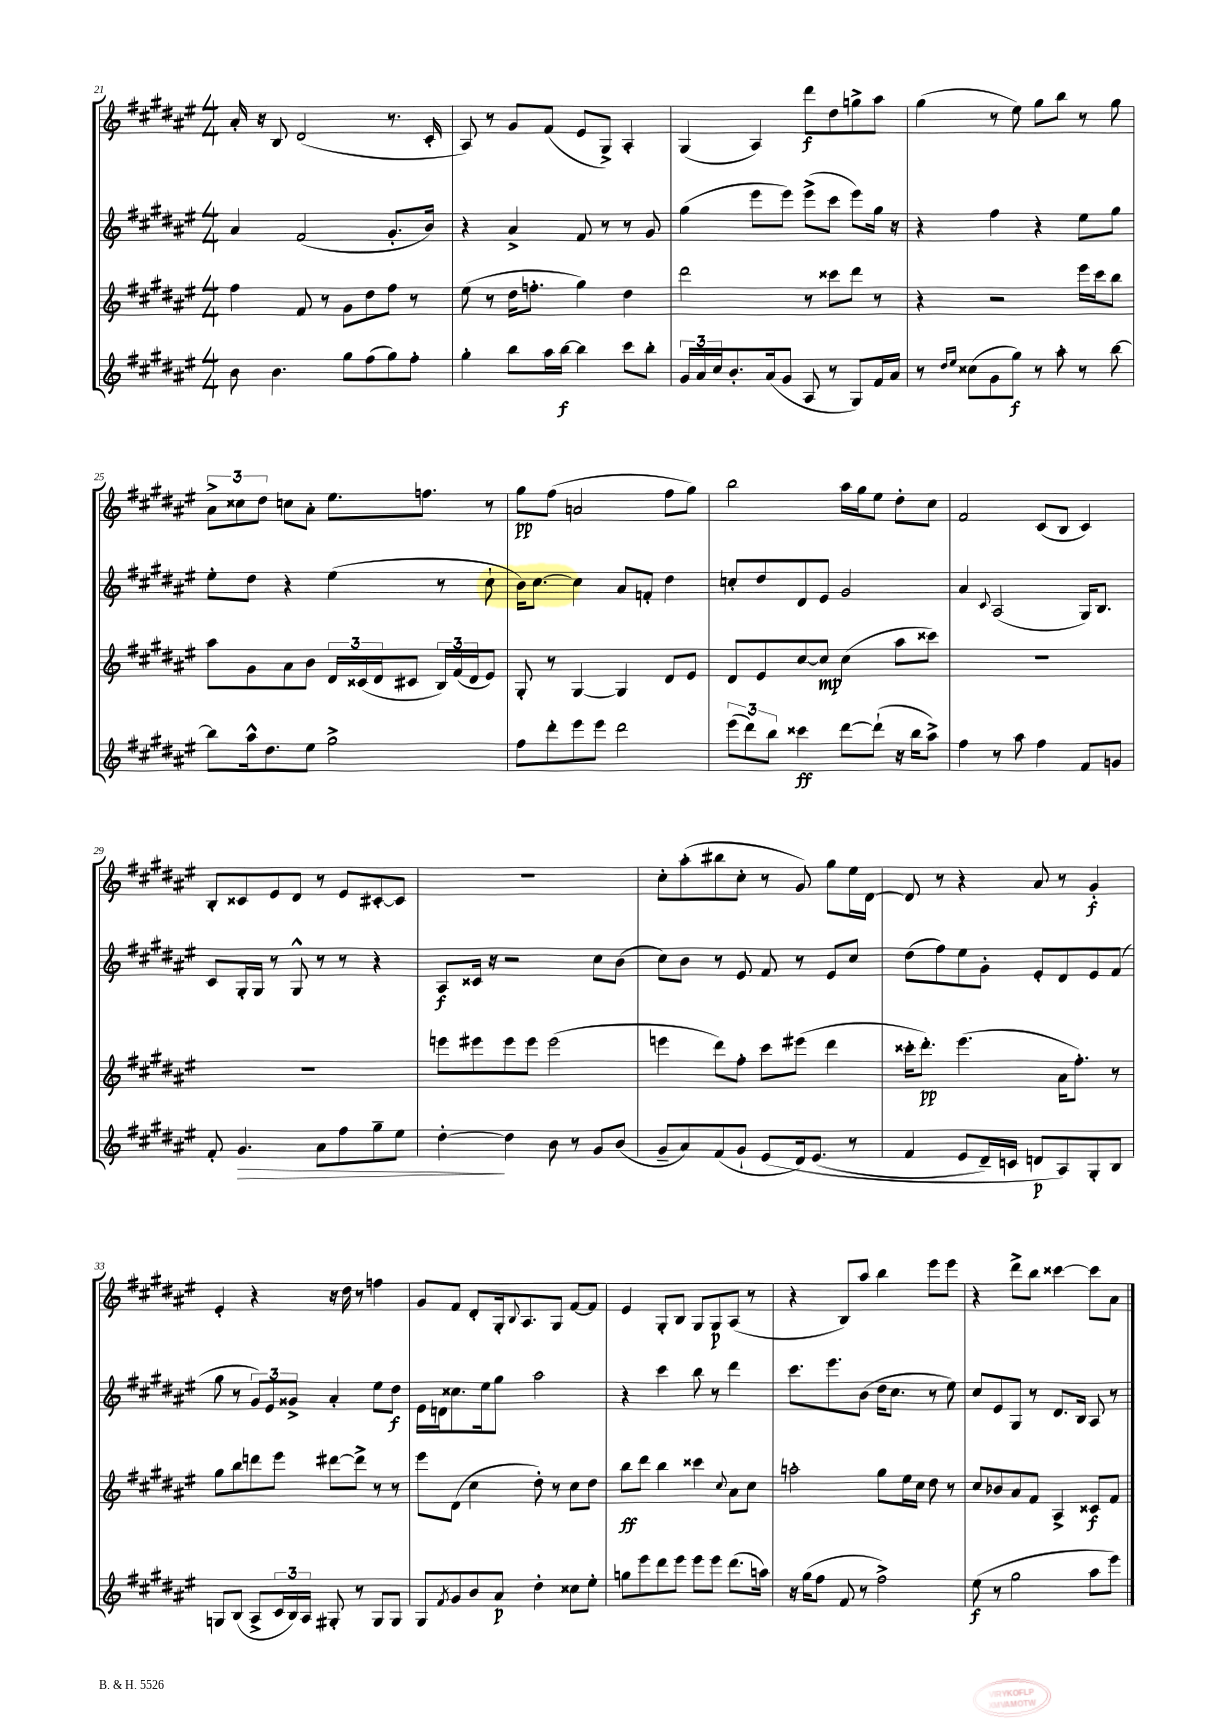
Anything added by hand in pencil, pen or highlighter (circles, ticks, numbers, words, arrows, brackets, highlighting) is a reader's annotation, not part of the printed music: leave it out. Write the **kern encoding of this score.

**kern	**kern	**kern	**kern
*staff4	*staff3	*staff2	*staff1
*clefG2	*clefG2	*clefG2	*clefG2
*k[f#c#g#d#a#e#]	*k[f#c#g#d#a#e#]	*k[f#c#g#d#a#e#]	*k[f#c#g#d#a#e#]
*M4/4	*M4/4	*M4/4	*M4/4
8b	4ff#	4a#	16a#'
.	.	.	16r
4.b	.	.	8B
.	8f#	(2f#	(2d#
.	8r	.	.
8gg#	8g#	.	.
(8ff#	8dd#	.	.
8gg#)	8ff#	8.g#'	8.r
8ff#'	8r	.	.
.	.	16b)	16c#'
=	=	=	=
4gg#'	(8ee#	4r	8A#)
.	8r	.	8r
8bb	16dd#	4a#^	8g#
.	8.ff'	.	.
16aa#	.	.	(8f#
[16bb	.	.	.
4bb]	4gg#)	8f#	8e#
.	.	8r	8G#^)
8ccc#	4dd#	8r	4A#'
8bb'	.	8g#	.
=	=	=	=
24g#	2ddd#	(4gg#	(4G#
24a#	.	.	.
24cc#	.	.	.
8.b'	.	.	.
.	.	8eee#	4A#)
(16a#	.	.	.
8g#	.	8eee#)	.
8A#	8r	(8eee#^	8ddd#
8r	8ccc##	8ccc#	8dd#
8G#)	8ddd#	8eee#)	8gg^
16f#	8r	16gg#	8aa#
16a#	.	16r	.
=	=	=	=
8r	4r	4r	(4gg#
16qqdd#	.	.	.
16qqee#	.	.	.
(8cc##	.	.	.
8g#	2r	4ff#	8r
8gg#)	.	.	8ee#)
8r	.	4r	8gg#
8aa#'	.	.	8bb
8r	16eee#	8ee#	8r
.	16ccc#	.	.
[8bb	8bb	8gg#	8gg#
=	=	=	=
8bb]	8aa#	8ee#'	12a#^
.	.	.	12cc##
16aa#^^	8g#	8dd#	.
.	.	.	12dd#
8.dd#	.	.	.
.	8a#	4r	8cc
8ee#	8b	.	8a#'
2gg#^	24d#	(4ee#	8.ee#
.	(24c##	.	.
.	24d#	.	.
.	8c#	.	.
.	.	.	8.ff
.	24B)	8r	.
.	(24f#	.	.
.	24d#	.	.
.	8e#)	8cc#`	8r
=	=	=	=
8ff#	8G#'	16b)	8gg#
.	.	[8.cc#	.
8ddd#'	8r	.	(8ff#
8eee#	[4G#	4cc#]	2a
8eee#	.	.	.
2ddd#	4G#]	8a#	.
.	.	8f'	.
.	8d#	4dd#	8ff#
.	8e#	.	8gg#)
=	=	=	=
(12eee#	8d#	8cc'	2bb
12ddd#)	.	.	.
.	8e#	8dd#	.
12bb	.	.	.
4ccc##	[8cc#	8d#	.
.	8cc#]	8e#	.
[8ddd#	(4cc#	2g#	16aa#
.	.	.	16gg#
(8ddd#`]	.	.	8ee#
16r	8aa#	.	8dd#'
16bb	.	.	.
8aa#^)	8ccc##)	.	8cc#
=	=	=	=
4ff#	1r	4a#	2f#
.	.	8qqc#	.
8r	.	(2A#	.
8aa#	.	.	.
4ff#	.	.	(8c#
.	.	.	8B
8f#	.	16G#)	4c#)
.	.	8.B	.
8g	.	.	.
=	=	=	=
8f#'	1r	8c#	8B'
4.g#	.	16G#'	8c##
.	.	16G#	.
.	.	8r	8e#
.	.	8G#^^	8d#
8a#	.	8r	8r
8ff#	.	8r	8e#
8gg#~	.	4r	[8c#'
8ee#	.	.	8c#]
=	=	=	=
[4dd#'	8eee	8A#	1r
.	8eee#	16c##	.
.	.	16r	.
4dd#]	8eee#	2r	.
.	8eee#	.	.
8b	(2eee#	.	.
8r	.	.	.
8g#	.	8cc#	.
(8b	.	(8b	.
=	=	=	=
8g#~	4eee	8cc#)	8cc#'
8a#)	.	8b	(8aa#'
(8f#	8ddd#)	8r	8bb#
8g#`	8ff#'	8e#	8cc#'
&(8e#	8ccc#	8f#	8r
16d#)	(8eee#	8r	8g#)
(8.e#	.	.	.
.	4ddd#	8e#	8gg#
8r	.	8cc#	16ee#
.	.	.	[16d#
=	=	=	=
4f#	16ccc##'	(8dd#	8d#]
.	8.ddd#')	.	.
.	.	8ff#)	8r
8e#	(4.eee#	8ee#	4r
16d#~)	.	8g#'	.
16c	.	.	.
8d	.	8e#'	8a#
8A#&)	16a#	8d#	8r
.	8.ff#')	.	.
8G#'	.	8e#	4g#'
8B	8r	(8f#	.
=	=	=	=
8G	8gg#	8gg#	4e#'
(8B	8bb	8r	.
8A#^	8ddd	12g#)	4r
.	.	12e#	.
24c#	8eee#	.	.
24B)	.	12g##^	.
24A#	.	.	.
8G#'	[8ddd#	4a#'	16r
.	.	.	16dd#
8r	8ddd#^]	.	8r
8G#	8r	8ee#	4ff
8G#	8r	8dd#	.
=	=	=	=
8G#	8eee#	16e#	8g#
.	.	16d	.
8qf#	.	.	.
8g#	(8d#	8.cc##	8f#
8b	4cc#	.	8d#'
.	.	16ee#	.
8a#	.	8gg#	16G#'
.	.	.	8qqB
.	.	.	8.A#
4dd#'	8dd#')	2aa#	.
.	8r	.	8G#
8cc##	8cc#	.	[8f#
8ee#'	8dd#	.	8f#]
=	=	=	=
8gg	8bb	4r	4e#
8eee#	8ddd#	.	.
8ddd#	4bb	4ccc#	8G#'
8eee#	.	.	8B
8eee#	4ccc##	8bb	8G#
8eee#	.	8r	8G#
.	8qqcc#	.	.
(8.ddd#	8a#	4ddd#	(8A#
.	8cc#	.	8r
16aa)	.	.	.
=	=	=	=
16r	2aa'	8.ccc#	4r
(16gg#	.	.	.
8ff#	.	.	.
.	.	8.eee#	.
8f#	.	.	8B)
8r	.	(8b	8aa#
2ff#^)	8gg#	16dd#	4bb
.	.	8.cc#	.
.	16ee#	.	.
.	16cc#	.	.
.	8dd#	8r	8eee#
.	8r	8ee#)	8eee#
=	=	=	=
(8ee#	8cc#	8cc#	4r
8r	8b-	8e#	.
2gg#	8a#	8G#	8ddd#^
.	8f#	8r	8bb
.	4A#^	8.d#	[4ccc##
.	.	16B	.
8aa#	8c##	8A#	8ccc##]
8eee#)	8f#	8r	8a#
==	==	==	==
*-	*-	*-	*-
